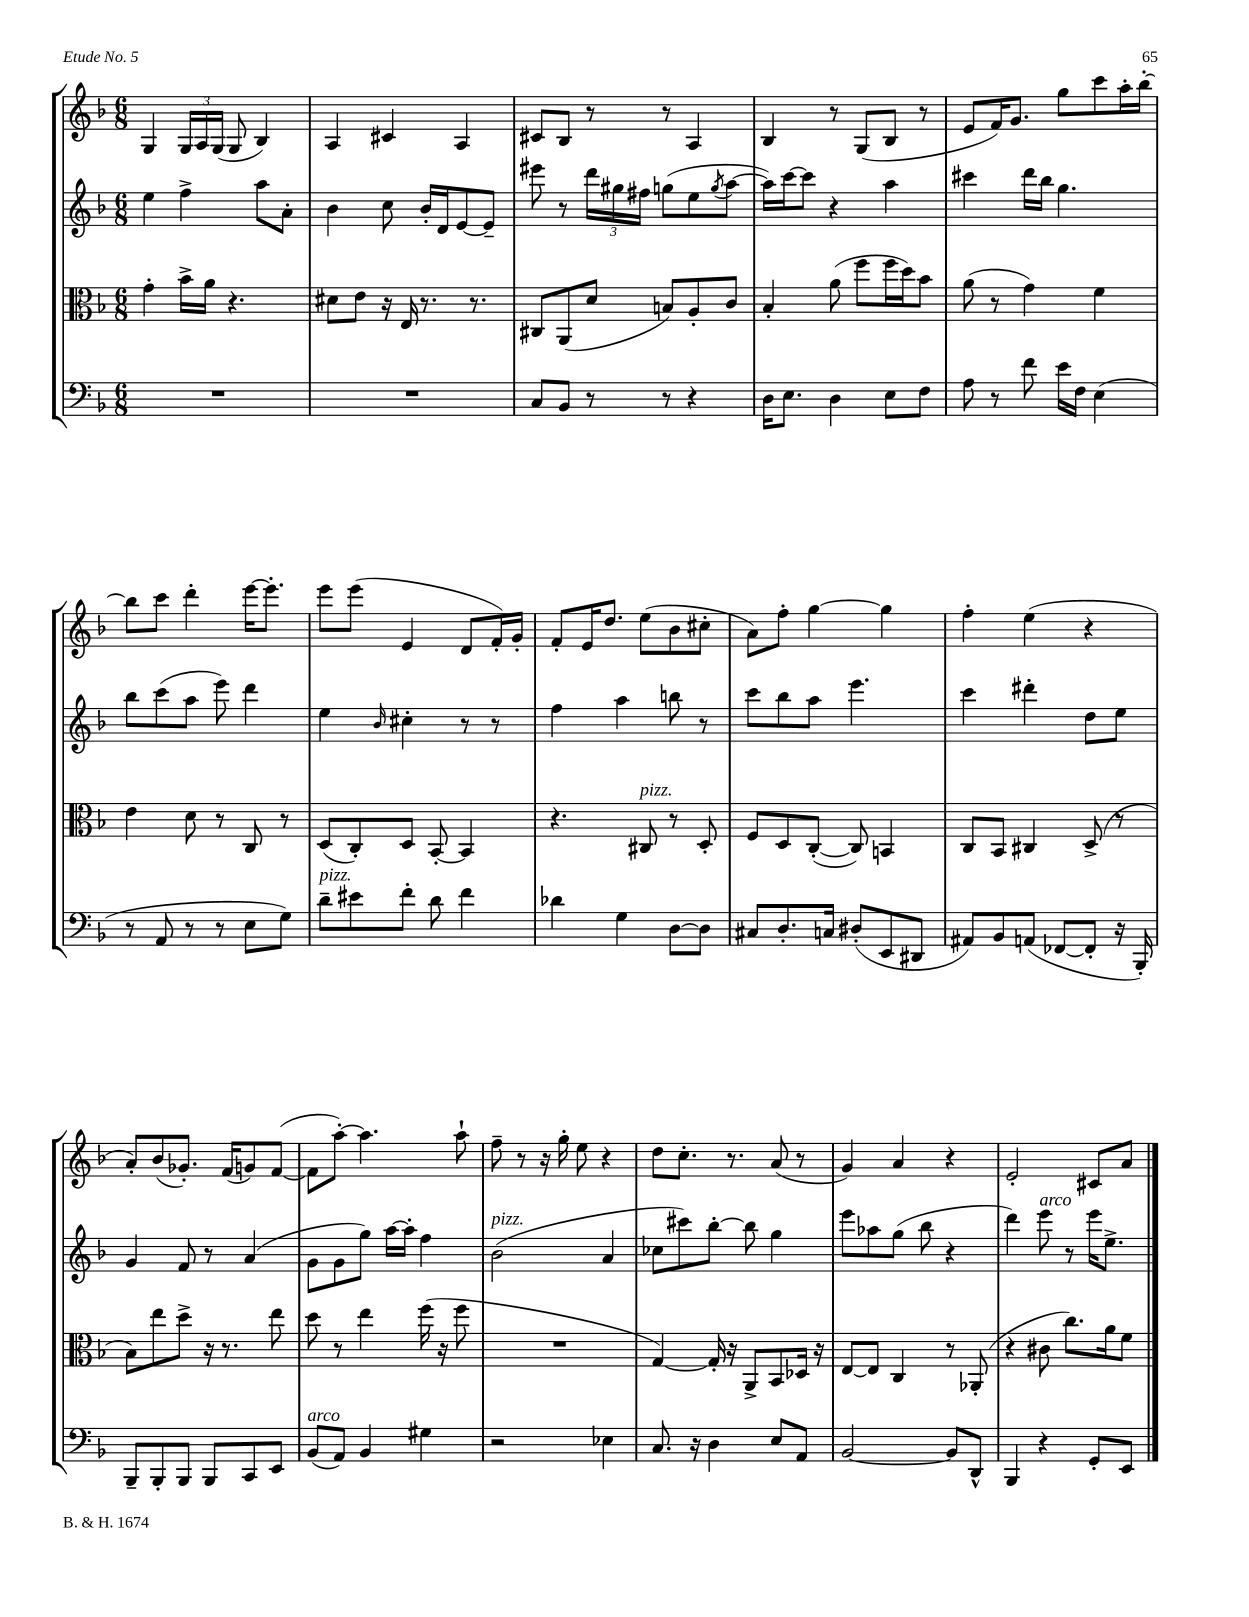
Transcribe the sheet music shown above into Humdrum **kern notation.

**kern	**kern	**kern	**kern
*staff4	*staff3	*staff2	*staff1
*clefF4	*clefC3	*clefG2	*clefG2
*k[b-]	*k[b-]	*k[b-]	*k[b-]
*M6/8	*M6/8	*M6/8	*M6/8
2.r	4g'	4ee	4G
.	16b-^	4ff^	24G
.	.	.	24A
.	16a	.	.
.	.	.	(24G
.	4.r	.	8G
.	.	8aa	4B-)
.	.	8a'	.
=	=	=	=
2.r	8d#	4b-	4A
.	8e	.	.
.	16r	8cc	4c#
.	16E	.	.
.	8.r	16b-'	.
.	.	16d	.
.	.	[8e	4A
.	8.r	.	.
.	.	8e~]	.
=	=	=	=
8C	8C#	8eee#	8c#
8BB-	(8AA	8r	8B-
8r	8d	24ddd	8r
.	.	24gg#	.
.	.	24ff#	.
8r	8B)	(8gg	8r
4r	8A'	8ee	4A
.	.	8qgg	.
.	8c	[8aa	.
=	=	=	=
16D	4B-'	16aa])	4B-
8.E	.	[16ccc	.
.	.	8ccc]	.
4D	(8a	4r	8r
.	8ff	.	(8G
8E	16ff	4aa	8B-
.	16dd)	.	.
8F	8b-	.	8r
=	=	=	=
8A	(8a	4ccc#	8e
8r	8r	.	16f)
.	.	.	8.g
8f	4g)	16ddd	.
.	.	16bb-	.
16e	.	4.gg	8gg
16F	.	.	.
(4E	4f	.	8ccc
.	.	.	16aa'
.	.	.	[16bb-'
=	=	=	=
8r	4e	8bb-	8bb-]
8AA	.	(8ccc	8ccc
8r	8d	8aa	4ddd'
8r	8r	8eee)	.
8E	8C	4ddd	[16eee
.	.	.	8.eee']
8G)	8r	.	.
=	=	=	=
8d~	(8D	4ee	8eee
8e#	8C')	.	(8eee
.	.	16qqb-	.
8f'	8D	4cc#'	4e
8d	[8BB-'	.	.
4f	4BB-]	8r	8d
.	.	8r	16f')
.	.	.	16g'
=	=	=	=
4d-	4.r	4ff	8f'
.	.	.	16e
.	.	.	8.dd
4G	.	4aa	.
.	8C#	.	(8ee
[8D	8r	8bb	8b-
8D]	8D'	8r	8cc#'
=	=	=	=
8C#	8F	8ccc	8a)
8.D'	8D	8bb-	8ff'
.	([8C'	8aa	[4gg
16C	.	.	.
(8D#'	8C])	4.eee	.
8EE	4BB	.	4gg]
8DD#	.	.	.
=	=	=	=
8AA#)	8C	4ccc	4ff'
8BB-	8BB-	.	.
(8AA	4C#	4ddd#'	(4ee
[8FF-	.	.	.
8FF-']	(8D^	8dd	4r
16r	8r	8ee	.
16BBB-')	.	.	.
=	=	=	=
8BBB-~	8B-)	4g	8a')
8BBB-'	8ee	.	(8b-
8BBB-	8dd^	8f	8.g-')
8BBB-	16r	8r	.
.	8.r	.	(16f
8CC	.	(4a	8g)
8EE	8ee	.	([8f
=	=	=	=
(8BB-	8dd	8g	8f]
8AA)	8r	8g	[8aa')
4BB-	4ee	8gg)	4.aa]
.	.	[16aa	.
.	.	16aa']	.
4G#	(16ff	4ff	.
.	16r	.	.
.	8ff	.	8aa`
=	=	=	=
2r	2.r	(2b-	8ff~
.	.	.	8r
.	.	.	16r
.	.	.	16gg'
.	.	.	8ee
4E-	.	4a	4r
=	=	=	=
8.C	[4G)	8cc-	8dd
.	.	8ccc#)	8.cc'
16r	.	.	.
4D	16G']	[8bb-'	.
.	16r	.	8.r
.	8AA^	8bb-]	.
8E	8BB-	4gg	(8a
8AA	16D-	.	8r
.	16r	.	.
=	=	=	=
[2BB-	[8E	8eee	4g)
.	8E]	8aa-	.
.	4C	(8gg	4a
.	.	8bb-	.
8BB-]	8r	4r	4r
8DD^^	(8AA-'	.	.
=	=	=	=
4BBB-	4r	4ddd)	2e'
4r	8c#	8eee	.
.	8.cc)	8r	.
8GG'	.	16eee	8c#
.	16a	8.ee^	.
8EE	8f	.	8a
==	==	==	==
*-	*-	*-	*-
